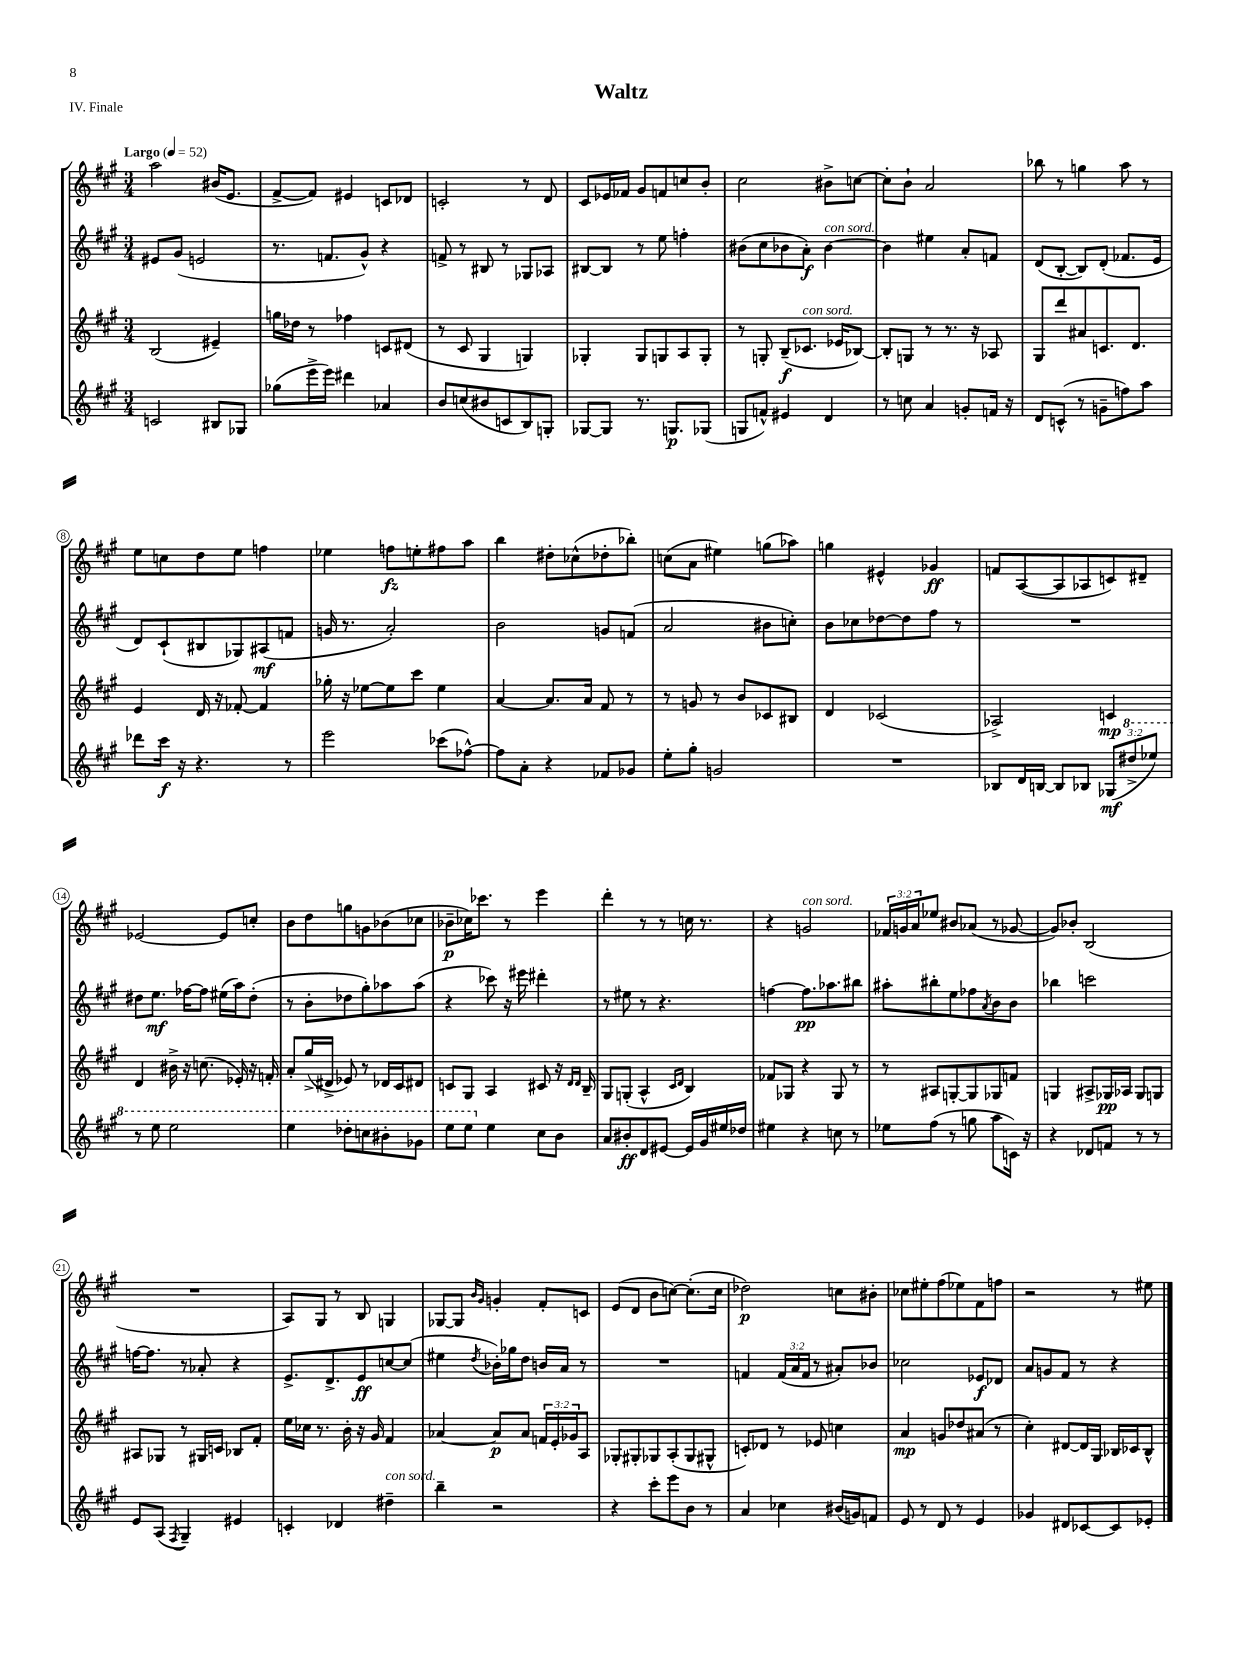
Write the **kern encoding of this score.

**kern	**dynam	**kern	**dynam	**kern	**dynam	**kern	**dynam
*part4	*part4	*part3	*part3	*part2	*part2	*part1	*part1
*staff4	*staff4	*staff3	*staff3	*staff2	*staff2	*staff1	*staff1
*clefG2	*	*clefG2	*	*clefG2	*	*clefG2	*
*k[f#c#g#]	*	*k[f#c#g#]	*	*k[f#c#g#]	*	*k[f#c#g#]	*
*M3/4	*	*M3/4	*	*M3/4	*	*M3/4	*
*MM52	*	*MM52	*	*MM52	*	*MM52	*
=1	=1	=1	=1	=1	=1	=1	=1
!	!	!	!	!	!	!LO:TX:a:B:t=Largo	!
2cn/	.	(2B/	.	8e#X/L	.	2aa\	.
.	.	.	.	(8g#/J	.	.	.
.	.	.	.	2en/	.	.	.
8B#X/L	.	4e#X~/)	.	.	.	(16b#X/KL	.
.	.	.	.	.	.	8.e/J	.
8G-X/J	.	.	.	.	.	.	.
=2	=2	=2	=2	=2	=2	=2	=2
(8gg-X\L	.	16ggn\LL	.	8.r	.	[8f#^/L	.
.	.	16dd-X\JJ	.	.	.	.	.
16eee^\L	.	8r	.	.	.	8f#/J])	.
16eee\JJ)	.	.	.	8.fn/L	.	.	.
4ddd#X\	.	4ff-X\	.	.	.	4e#X/	.
.	.	.	.	8g#^^/J)	.	.	.
4a-X/	.	8cn/L	.	4r	.	8cn/L	.
.	.	(8d#X/J	.	.	.	8d-X/J	.
=3	=3	=3	=3	=3	=3	=3	=3
8b/L	.	8r	.	8fn^/	.	2cn'/	.
(8ccn/	.	8c#/	.	8r	.	.	.
8b#X/	.	4G#/	.	8B#X/	.	.	.
8cn/	.	.	.	8r	.	.	.
8B/)	.	4Gn/)	.	8G-X/L	.	8r	.
8Gn'/J	.	.	.	8A-X/J	.	8d/	.
=4	=4	=4	=4	=4	=4	=4	=4
[8G-X/L	.	4G-X'/	.	[8B#X/L	.	8c#/L	.
8G-/J]	.	.	.	8B#/J]	.	16e-X/L	.
.	.	.	.	.	.	16f-X/JJ	.
8.r	.	8G-/L	.	8r	.	8g#/L	.
.	.	8Gn/	.	8ee\	.	8fn/	.
8.Gn/L	p	.	.	.	.	.	.
.	.	8A/	.	4ffn'\	.	8ccn/	.
(8G-X/J	.	8G'/J	.	.	.	8b'/J	.
=5	=5	=5	=5	=5	=5	=5	=5
8Gn/L	.	8r	.	(8b#X\L	.	2cc#\	.
8fn^^/J)	.	8Gn'/	.	8cc#\	.	.	.
4e#X/	.	(8B~/L	f	8b-X\	.	.	.
!	!	!LO:TX:a:i:t=con sord.	!	!	!	!	!
.	.	8.c-X/J	.	8a'\J)	f	.	.
!	!	!	!	!LO:TX:a:i:t=con sord.	!	!	!
4d/	.	.	.	[4b-\	.	8b#X^\L	.
.	.	16e-X/KL	.	.	.	.	.
.	.	[8B-X/J)	.	.	.	[8ccn\J	.
=6	=6	=6	=6	=6	=6	=6	=6
8r	.	8B-'/L]	.	4b-\]	.	8cc'\L]	.
8ccn\	.	8Gn/J	.	.	.	8b`\J	.
4a/	.	8r	.	4ee#X\	.	2a/	.
.	.	8.r	.	.	.	.	.
8gn'/L	.	.	.	8a'/L	.	.	.
.	.	16r	.	.	.	.	.
16fn/Jk	.	8A-X/	.	8fn/J	.	.	.
16r	.	.	.	.	.	.	.
=7	=7	=7	=7	=7	=7	=7	=7
8d/L	.	8G#/L	.	(8d/L	.	8bb-X\	.
(8cn^^/J	.	8ddd/	.	[8B'/J	.	8r	.
8r	.	8a#X/	.	8B/L])	.	4ggn\	.
8gn~\L	.	8.cn/	.	(8d'/J	.	.	.
8ffn\)	.	.	.	8.f-X/L	.	8aa\	.
.	.	8.d/J	.	.	.	.	.
8aa\J	.	.	.	.	.	8r	.
.	.	.	.	16e/Jk	.	.	.
!!LO:LB:g=z
=8	=8	=8	=8	=8	=8	=8	=8
8ddd-X\L	.	4e/	.	8d/L)	.	8ee\L	.
16ccc#\Jk	f	.	.	(8c#`/	.	8ccn\	.
16r	.	.	.	.	.	.	.
4.r	.	16d/	.	8B#X/	.	8dd\	.
.	.	16r	.	.	.	.	.
.	.	[8f-X'/	.	8G-X/)	.	8ee\J	.
.	.	4f-/]	.	(8A#X/	mf	4ffn\	.
8r	.	.	.	8fn/J	.	.	.
=9	=9	=9	=9	=9	=9	=9	=9
2eee\	.	16gg-X'\	.	16gn/	.	4ee-X\	.
.	.	16r	.	8.r	.	.	.
.	.	[8ee-X\L	.	.	.	.	.
.	.	8ee-\]	.	2a'/)	.	8ffn\L	fz
.	.	8ccc#\J	.	.	.	8een'\	.
(8ccc-X\L	.	4ee-\	.	.	.	8ff#X\	.
[8ff-X^^\J)	.	.	.	.	.	8aa\J	.
=10	=10	=10	=10	=10	=10	=10	=10
8ff-\L]	.	[4a/	.	2b\	.	4bb\	.
8a'\J	.	.	.	.	.	.	.
4r	.	8.a/L]	.	.	.	8dd#X'\L	.
.	.	.	.	.	.	(8cc-X^^\	.
.	.	16a/Jk	.	.	.	.	.
8f-X/L	.	8f#/	.	8gn/L	.	8dd-X'\	.
8g-X/J	.	8r	.	(8fn/J	.	8bb-X'\J)	.
=11	=11	=11	=11	=11	=11	=11	=11
8ee'\L	.	8r	.	2a/	.	(8ccn\L	.
8gg#'\J	.	8gn/	.	.	.	8a\J	.
2gn/	.	8r	.	.	.	4ee#X\)	.
.	.	8b/L	.	.	.	.	.
.	.	8c-X/	.	8b#X\L	.	(8ggn\L	.
.	.	8B#X/J	.	8ccn'\J)	.	8aa-X\J)	.
=12	=12	=12	=12	=12	=12	=12	=12
2.r	.	4d/	.	8b\L	.	4ggn\	.
.	.	.	.	8cc-X\	.	.	.
.	.	(2c-X/	.	[8dd-X\	.	4e#X^^/	.
.	.	.	.	8dd-\]	.	.	.
.	.	.	.	8ff#\J	.	4g-X/	ff
.	.	.	.	8r	.	.	.
=13	=13	=13	=13	=13	=13	=13	=13
8B-X/L	.	2A-X^/)	.	2.r	.	8fn/L	.
16d/L	.	.	.	.	.	([8A/	.
[16Bn/JJ	.	.	.	.	.	.	.
8B/L]	.	.	.	.	.	8A/]	.
8B-X/J	.	.	.	.	.	8A-X/	.
(12G-X/L	mf	4cn/	mp	.	.	8cn/)	.
*8va	*	*	*	*	*	*	*
12ddd#X^/	.	.	.	.	.	.	.
.	.	.	.	.	.	8d#X~/J	.
12eee-X/J)	.	.	.	.	.	.	.
!!LO:LB:g=z
=14	=14	=14	=14	=14	=14	=14	=14
8r	.	4d/	.	8dd#X\L	.	[2e-X/	.
8eee\	.	.	.	8.ee\J	mf	.	.
2eee\	.	16b#X^\	.	.	.	.	.
.	.	16r	.	[16ff-X\KL	.	.	.
.	.	(8.ccn\	.	8ff-\J]	.	.	.
.	.	.	.	(16ee#X\LL	.	8e-/L]	.
.	.	16e-X'/)	.	16aa\J)	.	.	.
.	.	16r	.	(8dd#'\J	.	8ccn'/J	.
.	.	16fn'/	.	.	.	.	.
=15	=15	=15	=15	=15	=15	=15	=15
4eee\	.	8a'/L	.	8r	.	8b\L	.
.	.	(16gg#^/L	.	8b'\L	.	8dd\	.
.	.	16d#X^/JJ	.	.	.	.	.
8ddd-X'\L	.	8e-X/)	.	8dd-X\	.	8ggn\	.
8cccn\	.	8r	.	8gg#'\)	.	8gn\	.
8bb#X'\	.	16d-X/LL	.	8aa-X\	.	(8b-X\	.
.	.	16c#/J	.	.	.	.	.
8gg-X\J	.	8d#X/J	.	(8aa-\J	.	8cc-X\J	.
=16	=16	=16	=16	=16	=16	=16	=16
8eee\L	.	8cn/L	.	4r	.	8b-X~\L	p
8eee\J	.	8G#/J	.	.	.	16cc-X\K)	.
.	.	.	.	.	.	8.ccc-X\J	.
*X8va	*	*	*	*	*	*	*
4ee\	.	4A/	.	8ccc-X\)	.	.	.
.	.	.	.	16r	.	8r	.
.	.	.	.	16eee#X\	.	.	.
8cc#\L	.	8c#X/	.	4ddd#X'\	.	4eee\	.
8b\J	.	16r	.	.	.	.	.
.	.	16qqd/LL	.	.	.	.	.
.	.	16qqd/JJ	.	.	.	.	.
.	.	16B~/	.	.	.	.	.
=17	=17	=17	=17	=17	=17	=17	=17
8a/L	.	8G#/L	.	8r	.	4ddd'\	.
8b#X'/	ff	(8Gn'/J	.	8ee#X\	.	.	.
8d/	.	4A^^/	.	8r	.	8r	.
[8e#X/J	.	.	.	4.r	.	8r	.
.	.	16qqc#/LL	.	.	.	.	.
.	.	16qqd/JJ	.	.	.	.	.
16e#/LL]	.	4B/)	.	.	.	16ccn\	.
16g#/	.	.	.	.	.	8.r	.
16ee#X/	.	.	.	.	.	.	.
16dd-X/JJ	.	.	.	.	.	.	.
=18	=18	=18	=18	=18	=18	=18	=18
4ee#X\	.	8f-X/L	.	[4ffn\	.	4r	.
.	.	8G-X/J	.	.	.	.	.
!	!	!	!	!	!	!LO:TX:a:i:t=con sord.	!
4r	.	4r	.	8.ff\L]	pp	2gn/	.
.	.	.	.	8.aa-X\	.	.	.
8ccn\	.	8G-/	.	.	.	.	.
8r	.	8r	.	8bb#X\J	.	.	.
=19	=19	=19	=19	=19	=19	=19	=19
8ee-X\L	.	8r	.	8aa#X'\L	.	24f-X/LL	.
.	.	.	.	.	.	24gn/	.
.	.	.	.	.	.	24a/J	.
(8ff#\J	.	8A#X/L	.	8bb#X'\	.	8ee-X/J	.
8r	.	[8Gn'/	.	8ee\	.	8b#X/L	.
8ggn\	.	8G/]	.	8ff-X\	.	(8a-X/J	.
.	.	.	.	8qa/	.	.	.
8aa\L	.	8G-X/	.	8b\	.	8r	.
16cn\Jk)	.	8fn/J	.	8b\J	.	[8g-X/	.
16r	.	.	.	.	.	.	.
=20	=20	=20	=20	=20	=20	=20	=20
4r	.	4Gn/	.	4bb-X\	.	8g-/L])	.
.	.	.	.	.	.	8b-X'/J	.
8d-X/L	.	8A#X^/L	.	2cccn\	.	(2B/	.
8fn/J	.	16G-X/L	pp	.	.	.	.
.	.	16A-X/JJ	.	.	.	.	.
8r	.	8G-/L	.	.	.	.	.
8r	.	8Gn/J	.	.	.	.	.
!!LO:LB:g=z
=21	=21	=21	=21	=21	=21	=21	=21
8e/L	.	8A#X/L	.	[16ffn\KL	.	2.r	.
.	.	.	.	8.ff\J]	.	.	.
(8A/J	.	8G-X/J	.	.	.	.	.
8qF#/	.	.	.	.	.	.	.
4G#~/)	.	8r	.	8r	.	.	.
.	.	16G#X/LL	.	8a-X'/	.	.	.
.	.	16cn/JJ	.	.	.	.	.
4e#X/	.	8B-X/L	.	4r	.	.	.
.	.	8f#'/J	.	.	.	.	.
=22	=22	=22	=22	=22	=22	=22	=22
4cn'/	.	16ee\LL	.	8.e^/L	.	8A/L)	.
.	.	16cc-X\JJ	.	.	.	.	.
.	.	8.r	.	.	.	8G#/J	.
.	.	.	.	8.d^/	.	.	.
4d-X/	.	.	.	.	.	8r	.
.	.	16b'\	.	.	.	.	.
.	.	16r	.	8e/	ff	8B/	.
.	.	16g#/	.	.	.	.	.
!LO:TX:a:i:t=con sord.	!	!	!	!	!	!	!
4dd#X~\	.	4f#/	.	[8ccn/	.	4Gn/	.
.	.	.	.	(8cc/J]	.	.	.
=23	=23	=23	=23	=23	=23	=23	=23
4bb~\	.	[4a-X/	.	4ee#X\	.	[8G-X/L	.
.	.	.	.	.	.	8G-/J]	.
.	.	.	.	.	.	16qqb/LL	.
.	.	.	.	8qdd/	.	16qqg#/JJ	.
2r	.	8a-/L]	p	16b-X'\LL)	.	4gn'/	.
.	.	.	.	16gg-X\J	.	.	.
.	.	8a-/J	.	8dd\J	.	.	.
.	.	24fn/LL	.	16bn/LL	.	8f#'/L	.
.	.	24e'/	.	.	.	.	.
.	.	.	.	16a/JJ	.	.	.
.	.	24g-X/J	.	.	.	.	.
.	.	8A/J	.	8r	.	8cn/J	.
=24	=24	=24	=24	=24	=24	=24	=24
4r	.	8G-X'/L	.	2.r	.	(8e/L	.
.	.	8G#X'/	.	.	.	8d/J	.
8ccc#'\L	.	8G-X/	.	.	.	8b\L	.
8eee\	.	(8A'/	.	.	.	[8ccn\J)	.
8b\J	.	8G-/	.	.	.	(8.cc'\L]	.
8r	.	8G#X^^/J	.	.	.	.	.
.	.	.	.	.	.	16cc\Jk	.
=25	=25	=25	=25	=25	=25	=25	=25
4a/	.	8cn'/L)	.	4fn/	.	2dd-X\)	p
.	.	8d-X/J	.	.	.	.	.
4cc-X\	.	8r	.	(24f/LL	.	.	.
.	.	.	.	24a/	.	.	.
.	.	.	.	24f/JJ	.	.	.
.	.	8e-X/	.	8r	.	.	.
(16b#X/LL	.	4ccn\	.	8a#X'/L)	.	8ccn\L	.
16gn/J)	.	.	.	.	.	.	.
8fn/J	.	.	.	8b-X/J	.	8b#X'\J	.
=26	=26	=26	=26	=26	=26	=26	=26
8e/	.	4a/	mp	2cc-X\	.	8cc-X\L	.
8r	.	.	.	.	.	8ee#X'\	.
8d/	.	8gn/L	.	.	.	(8ff#\	.
8r	.	8dd-X/	.	.	.	8ee-X\)	.
4e/	.	(8a#X/J	.	8e-X/L	f	8f#\	.
.	.	8r	.	8d-X/J	.	8ffn\J	.
=27	=27	=27	=27	=27	=27	=27	=27
4g-X/	.	4cc#'\)	.	8a/L	.	2r	.
.	.	.	.	8gn/	.	.	.
8d#X/L	.	[8d#X/L	.	8f#/J	.	.	.
[8c-X/	.	16d#/L]	.	8r	.	.	.
.	.	16G#/JJ	.	.	.	.	.
8c-/]	.	16B-X/LL	.	4r	.	8r	.
.	.	16c-X/J	.	.	.	.	.
8e-X'/J	.	8B-^^/J	.	.	.	8ee#X\	.
==	==	==	==	==	==	==	==
*-	*-	*-	*-	*-	*-	*-	*-
